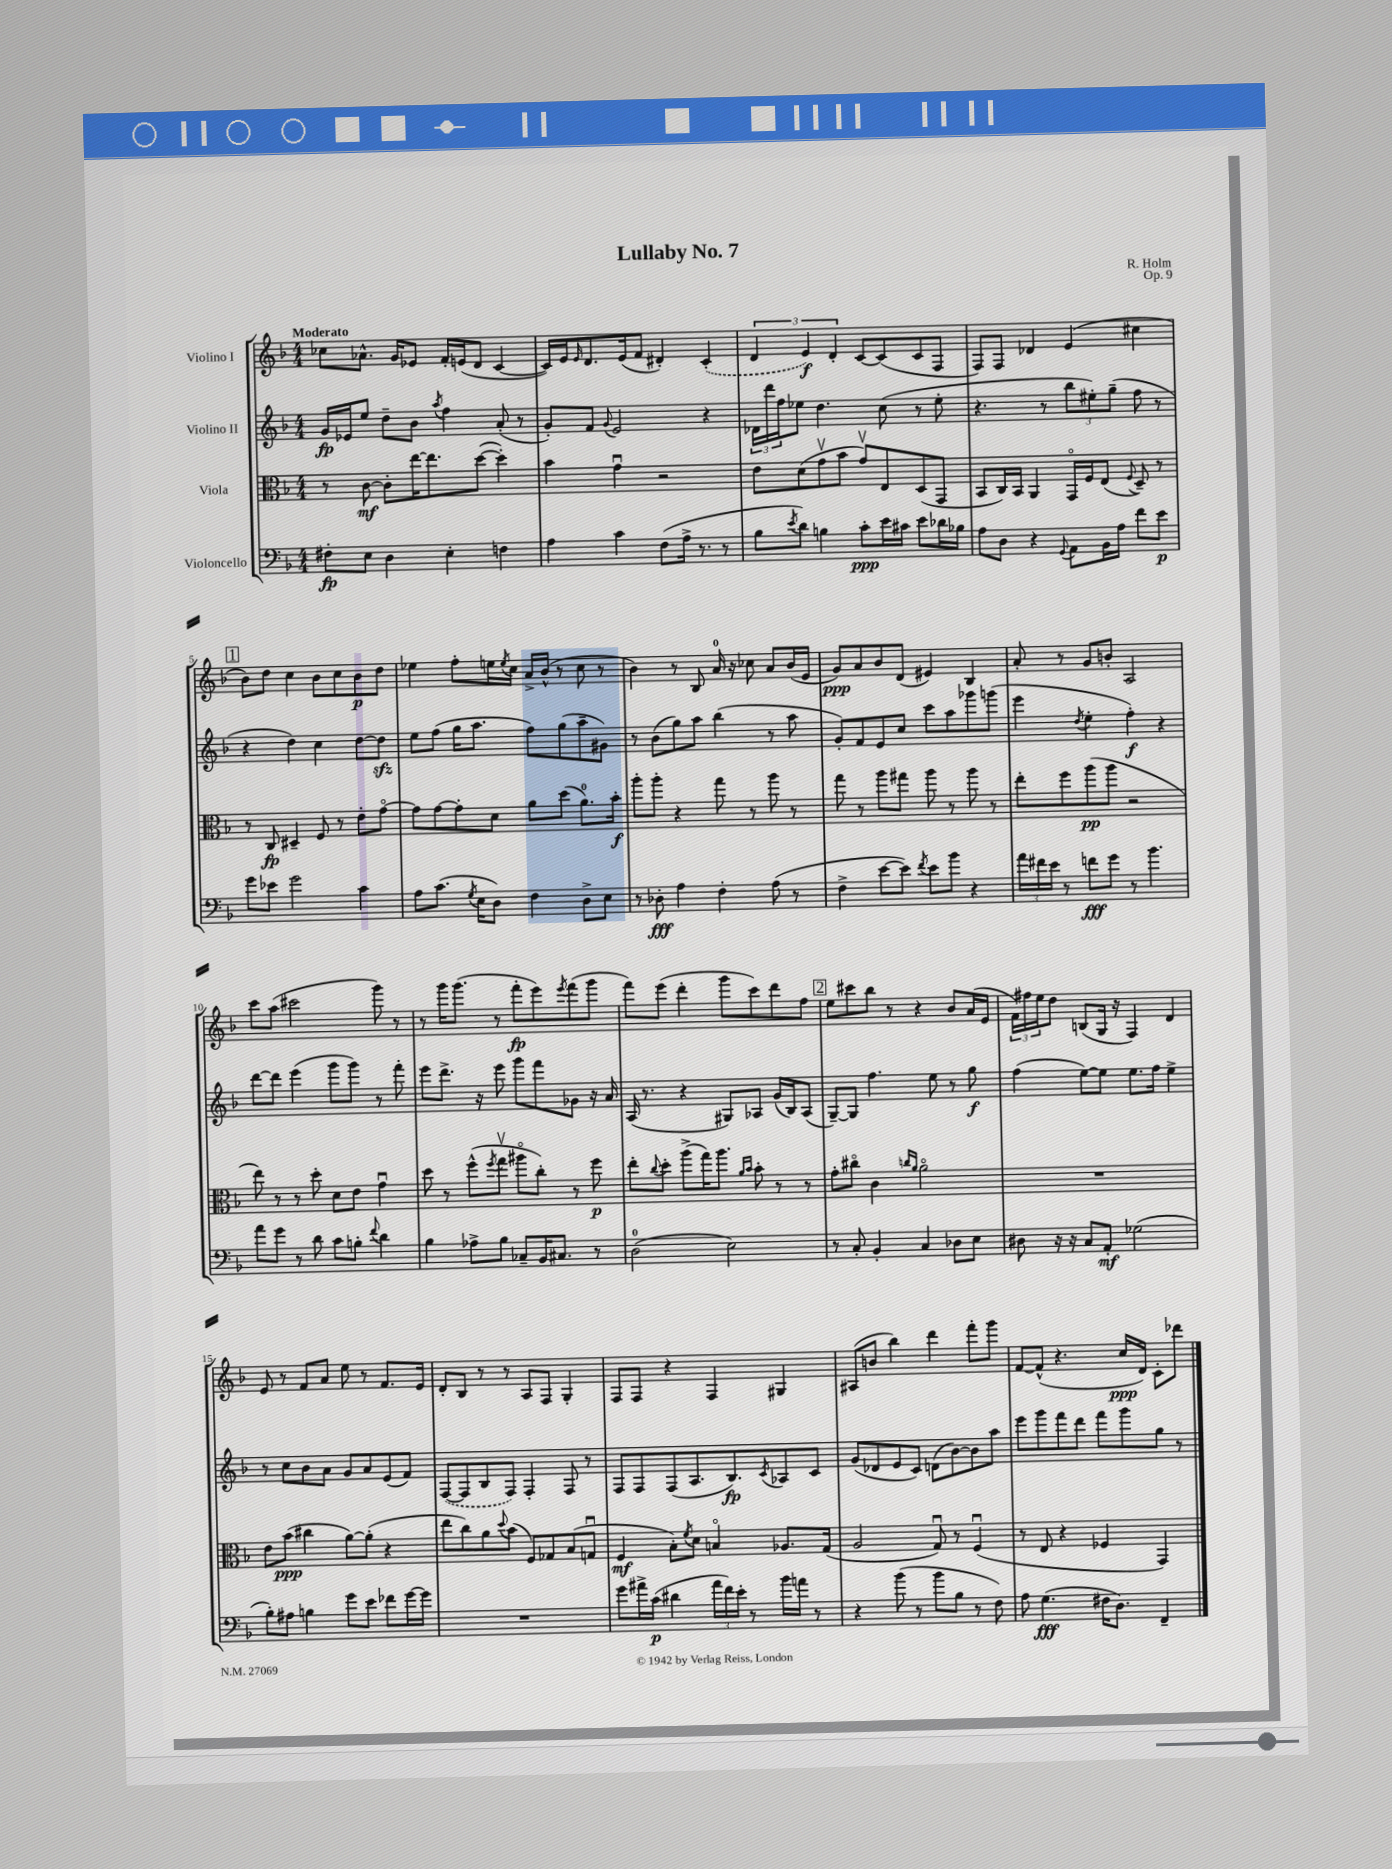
\header { title = "Lullaby No. 7" composer = "R. Holm" opus = "Op. 9" }
<<
\new StaffGroup <<
\new Staff = "s0" \with { instrumentName = "Violino I" } {
    \clef treble \key f \major \numericTimeSignature \time 4/4 \tempo "Moderato"
    ces''8 aes'8.-^ g'16 ees'8 f'16-. e'16( d'8 c'4~ |
    c'16) e'16 \grace { e'16 } d'8. e'16( f'8 dis'4-.) \once \slurDashed c'4-.( |
    \tuplet 3/2 { d'4 e'4\f) d'4-. } c'8~ c'8( c'8 f8 |
    f8) f8 des'4 e'4( cis''4 |
    \mark \markup { \box "1" } bes'8) d''8 c''4 bes'8 c''8 bes'8\p d''8 |
    ees''4 f''8-. e''16 \acciaccatura { e''8 } c''16 a'16-> bes'16-^( r8 c''8 r8 |
    bes'4) r8 bes8 a'16-0 r16 ces''8 a'8 bes'16( e'16 |
    g'8\ppp) a'8 bes'8 d'8( eis'4) bes4 |
    a'8-. r8 g'8 b'8-. a2 |
    c'''8 a''8( cis'''2 g'''8) r8 |
    r8 g'''16 g'''8.( r8 f'''8-.\fp e'''8) \acciaccatura { e'''8 } f'''8( g'''8 |
    f'''8) e'''8( d'''4-. g'''8 c'''8) d'''8 f''8 |
    \mark \markup { \box "2" } e''8 cis'''8 bes''8 r8 r4 bes'8 a'16( e'16 |
    \tuplet 3/2 { f'16) fis''16 e''16 } d''8 b8( g16 r16 f4) d'4 |
    e'8 r8 f'8 a'8 e''8 r8 f'8. e'16 |
    d'8-. bes8 r8 r8 a8 f8 g4-. |
    f8 f8 r4 f4 gis4 |
    ais8( b'8 bes''4) d'''4 f'''8-. g'''8 |
    f'8~ f'8-^( r4. c''16\ppp d'16) c'8-. des'''8 \bar "|." |
}
\new Staff = "s1" \with { instrumentName = "Violino II" } {
    \clef treble \key f \major \numericTimeSignature \time 4/4
    g'16\fp ees'16 e''8 d''8-- bes'8 \acciaccatura { a''8 } f''4 a'8-.( r8 |
    g'8-.) f'8 \appoggiatura { g'8 } e'2 r4 |
    \tuplet 3/2 { des'16 d'''16 f''16 } ees''8 d''4. c''8( r8 ees''8-. |
    r4. r8 \tuplet 3/2 { bes''8 eis''8-.) g''8--( } f''8 r8 |
    \mark \markup { \box "1" } r4 d''4) c''4 d''8~ d''8\sfz |
    e''8 f''8( g''16 a''8. f''8) g''8( a''8-- gis'8) |
    r8 bes'8( g''8) a''8 bes''4( r8 a''8 |
    g'8-.) f'8 e'8 c''8 c'''8 a''8 ges'''8 g'''8( |
    e'''4 \acciaccatura { d''8 } e''4-. f''4-.\f) r4 |
    d'''8~ d'''8 e'''4( g'''8 g'''8) r8 f'''8-. |
    e'''8 d'''8.-> r16 e'''8 g'''8 f'''8 ges'8 r16 a'16 |
    a16( r8. r4 gis8) aes8 g'16( bes16) aes8( |
    \mark \markup { \box "2" } g8~--) g8 f''4. e''8 r8 g''8\f |
    f''4( e''8~) e''8 e''8. f''16 e''4-> |
    r8 c''8 bes'8 a'8 g'8 a'8 e'8( f'8) |
    \once \slurDashed f8~( f8 bes8 f8) f4-. f8 r8 |
    f8 f8 f8( a8. bes8.\fp) \acciaccatura { c'8 } aes8 c'8 |
    g'8( des'8 e'8 c'8) d'8( bes'8~) bes'8 a''8 |
    e'''8 g'''8 f'''8 d'''8 f'''8 g'''8 g''8 r8 \bar "|." |
}
\new Staff = "s2" \with { instrumentName = "Viola" } {
    \clef alto \key f \major \numericTimeSignature \time 4/4
    r8 c'8~\mf c'8-. e''16~ e''8. d''8~( d''4-.) |
    bes'4 g'4\downbow r2 |
    e'8 d'8( g'8\upbow bes'8 g'8\upbow) e8 d8( g,8 |
    bes,8 c16) bes,16 a,4 g,16\flageolet f16 e8( \appoggiatura { f8 } d8--) r8 |
    \mark \markup { \box "1" } r8 c8\fp dis4-- f8 r8 e'8-. g'8~\flageolet |
    g'8 g'8~ g'8-. d'8 a'8 d''8( a'8.-0) bes'16-.\f |
    a''8-. a''8-. r4 g''8 r8 a''8 r8 |
    g''8 r8 a''8 gis''8 a''8 r8 a''8 r8 |
    e''8-. f''8 a''8\pp( a''8 r2 |
    e''8) r8 r8 d''8-. d'8 e'8 g'4\downbow |
    d''8 r8 f''8-^( \acciaccatura { f''8 } g''8\upbow ais''8\flageolet c''8-.) r8 f''8\p |
    e''8-. \appoggiatura { c''8 } d''8-. a''8->( g''16) a''8. \grace { a'16 bes'16 } bes'8-. r8 r8 |
    \mark \markup { \box "2" } g'8-. cis''8\flageolet c'4 \grace { c''16 a'16 } a'2\flageolet |
    R1 |
    e'8 bes'8\ppp( cis''4 a'8~) a'8-.( r4 |
    e''8 c''8) a'8 \appoggiatura { d''8 } bes'8( f8) ges8 bes8( g8\downbow |
    f4\mf bes8-.) \acciaccatura { f'8 } d'8 b4\flageolet aes8. g16( |
    a2 g8\downbow) r8 f4\downbow( |
    r8 e8 r4 fes4 g,4) \bar "|." |
}
\new Staff = "s3" \with { instrumentName = "Violoncello" } {
    \clef bass \key f \major \numericTimeSignature \time 4/4
    fis8-.\fp e8 d4 e4-. f4 |
    a4 c'4 f8( a16-> r8. r8 |
    bes8 \acciaccatura { e'8 } d'8) b4 c'8-.\ppp e'16 cis'16 e'8 des'16 bes16 |
    a8 d8 r4 \appoggiatura { g,8 } a,8 bes,16 a16 f'8 e'8\p |
    \mark \markup { \box "1" } g'8 ees'8 g'2 c'4 |
    a8 c'8.( \acciaccatura { g8 } e16 d8) f4 d8-> e8 |
    r8 des8-.\fff a4 f4-. a8( r8 |
    f4-> e'8~ e'8) \acciaccatura { f'8 } e'8 bes'8 r4 |
    \tuplet 3/2 { a'16 fis'16 e'16 } r8 f'8\fff g'8 r8 bes'4. |
    a'8 g'8 r8 d'8 c'8 b8-. \appoggiatura { f'8 } d'4 |
    bes4 aes8-> bes8 ces8-- bes,16 cis8. r8 |
    d2-0( e2) |
    \mark \markup { \box "2" } r8 c8-. bes,4-. c4 des8 e8 |
    dis8 r16 r16 c8 a,8-.\mf ges2( |
    bes8-.) ais8 b4 g'8 e'8 fes'8 g'16~ g'16 |
    R1 |
    g'8 ais'16-> c'16\p( dis'4 \tuplet 3/2 { ais'16 f'16) e'16-. } r8 bes'16 a'16 r8 |
    r4 bes'8( r8 bes'8 bes8 r8 f8) |
    a8 g4.\fff( fis16 d8.) f,4-- \bar "|." |
}
>>
>>
